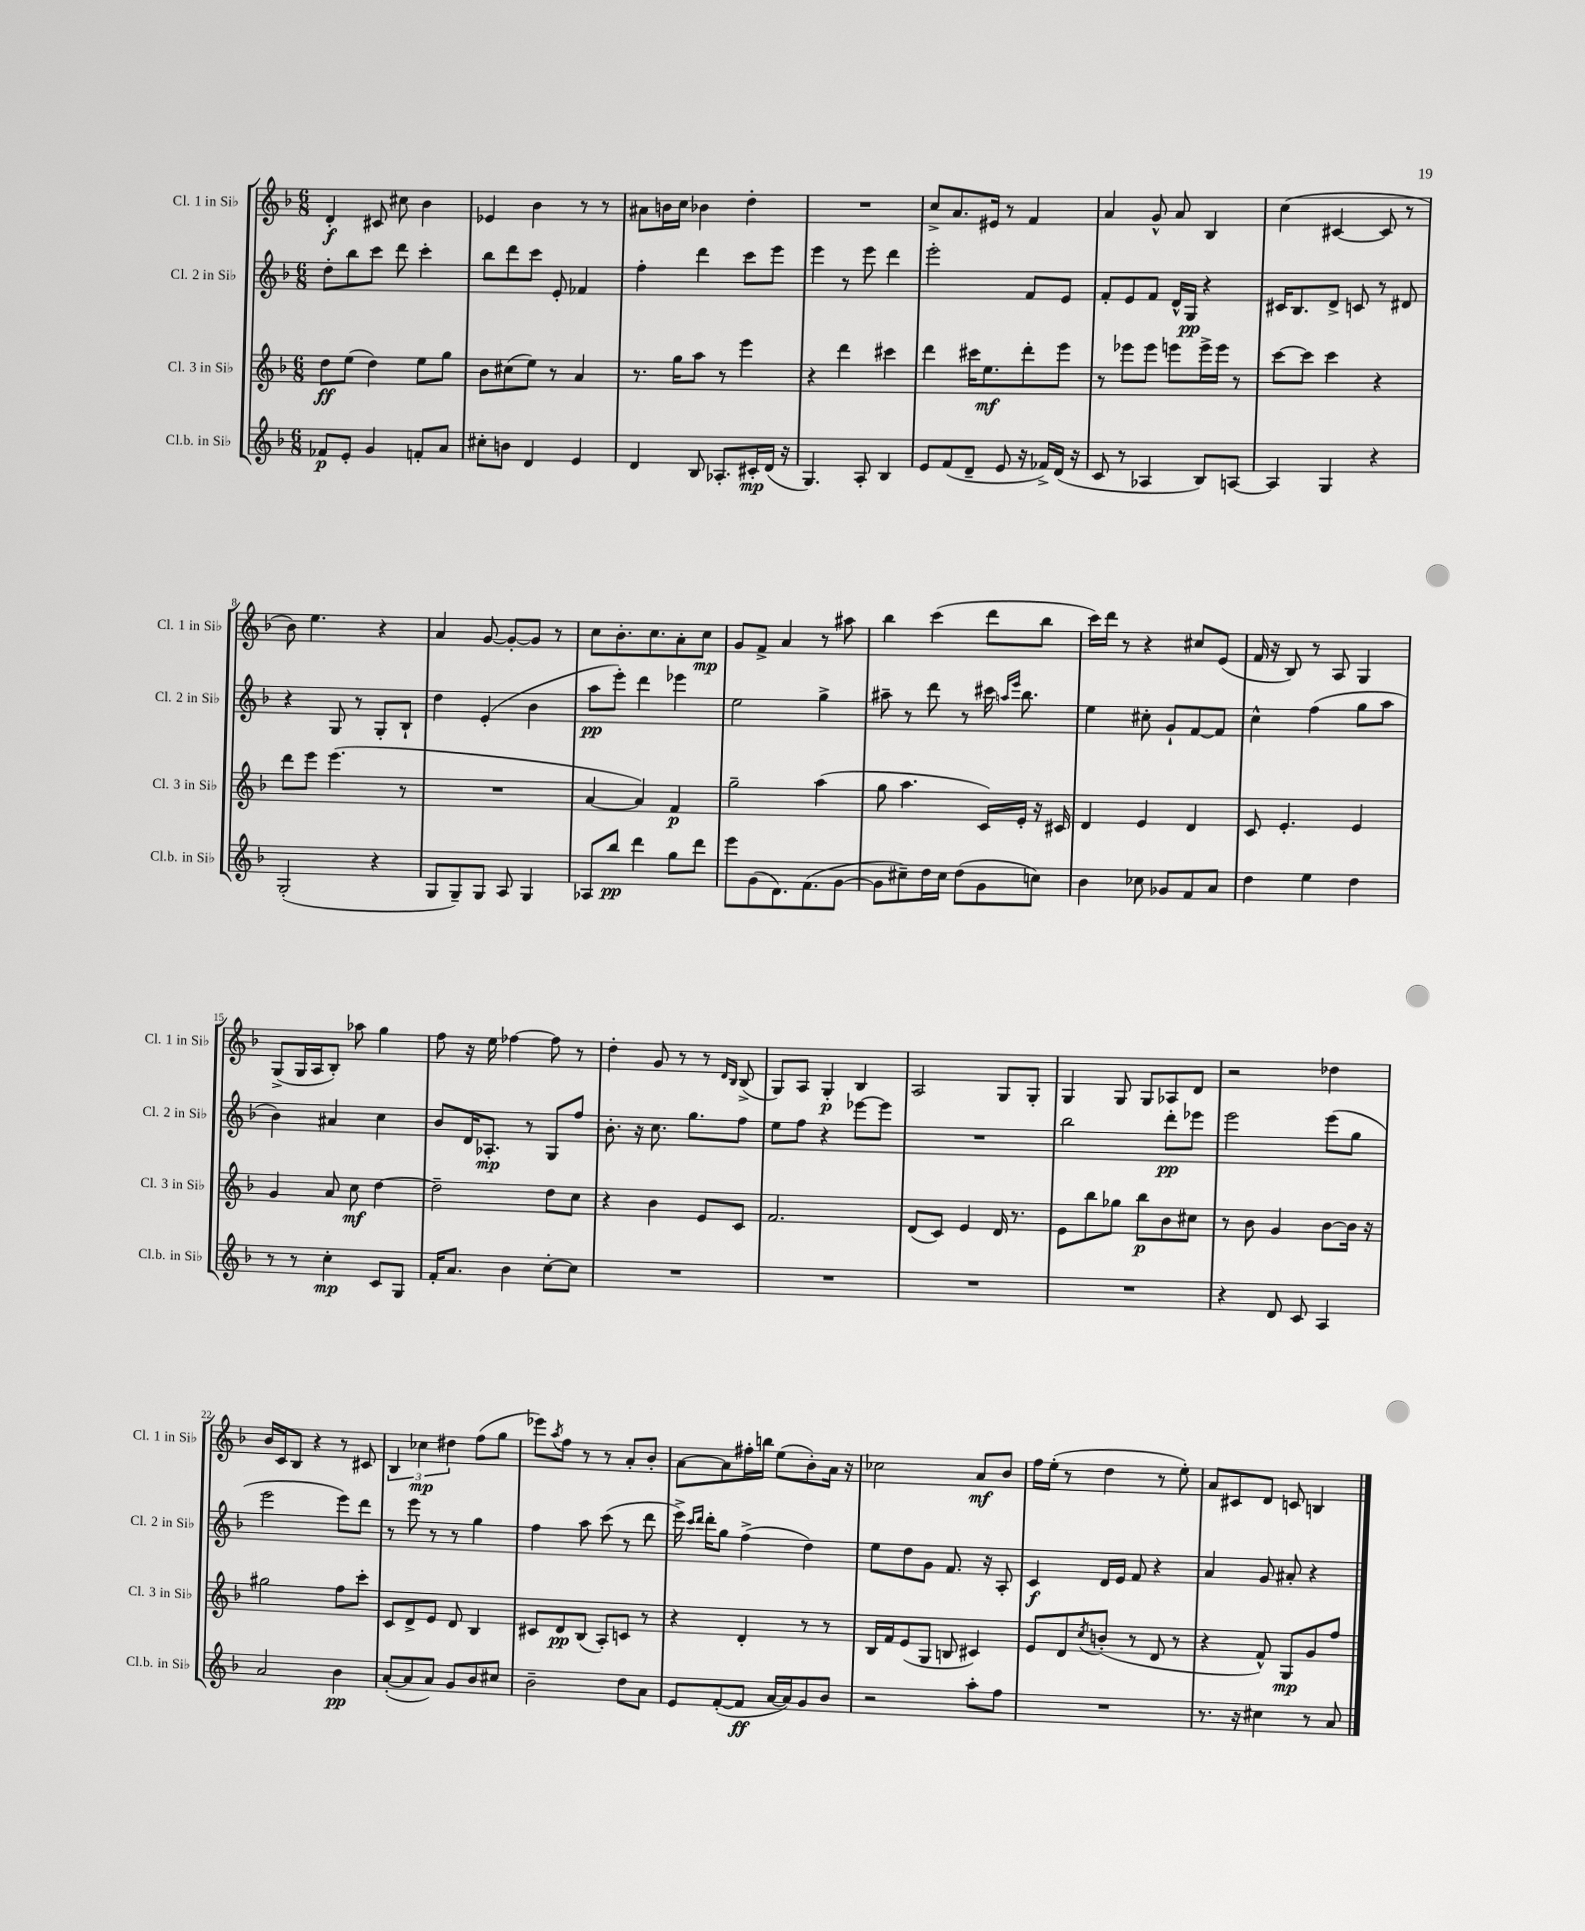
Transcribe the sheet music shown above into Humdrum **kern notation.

**kern	**kern	**kern	**kern
*staff4	*staff3	*staff2	*staff1
*clefG2	*clefG2	*clefG2	*clefG2
*k[b-]	*k[b-]	*k[b-]	*k[b-]
*M6/8	*M6/8	*M6/8	*M6/8
8f-	8dd	8dd'	4d'
8e'	(8ee	8bb-	.
4g	4dd)	8ccc	8c#
.	.	8ddd	8cc#
8f'	8ee	4ccc'	4b-
8a	8gg	.	.
=	=	=	=
8cc#'	8b-	8bb-	4e-
8b	(8cc#	8ddd	.
4d	8ee)	8ccc	4b-
.	8r	8e'	.
4e	4a	4f-	8r
.	.	.	8r
=	=	=	=
4d	8.r	4ff'	8a#
.	.	.	16b
.	16gg	.	16cc
8B-	8aa	4ddd	4b-
8.A-'	8r	.	.
.	4eee	8ccc	4dd'
16c#'	.	.	.
(16d	.	8eee	.
16r	.	.	.
=	=	=	=
4.G)	4r	4eee	2.r
.	4ddd	8r	.
8A'	.	8eee	.
4B-	4ccc#	4ddd	.
=	=	=	=
8e	4ddd	2eee'	8cc^
(8f	.	.	8.a
8d~	16ccc#	.	.
.	8.ee	.	16e#
8e	.	.	8r
16r	8ddd'	8f	4f
16f-^)	.	.	.
(16d	8eee	8e	.
16r	.	.	.
=	=	=	=
8c	8r	8f'	4a
8r	8eee-	8e	.
4A-	8eee-	8f	8g^^
.	8eee	16d^^	8a
.	.	16G	.
8B-)	16eee^	4r	4B-
.	16eee	.	.
[8A	8r	.	.
=	=	=	=
4A]	[8ccc	16c#	(4cc
.	.	8.B-	.
.	8ccc]	.	.
4G	4ccc	8d^	[4c#
.	.	8c	.
4r	4r	8r	8c#]
.	.	8d#	8r
=	=	=	=
(2G'	8ddd	4r	8b-)
.	8eee	.	4.ee
.	(4.eee	8G	.
.	.	8r	.
4r	.	8G'	4r
.	8r	8B-`	.
=	=	=	=
8G	2.r	4dd	4a
8G~)	.	.	.
8G	.	(4e'	[8g
8A	.	.	8g'_
4G	.	4b-	8g]
.	.	.	8r
=	=	=	=
8A-	[4a	8aa	8cc
8bb-	.	8eee')	8.b-'
4ddd	4a])	4ddd	.
.	.	.	8.cc
8gg	4f	4eee-	8a'
8ddd	.	.	8cc
=	=	=	=
8eee	2gg~	2ee	8g
(8g	.	.	8f^
8.d)	.	.	4a
(8.f	.	.	.
.	(4aa	4gg^	8r
[8g	.	.	8aa#
=	=	=	=
8g]	8gg	8aa#~	4bb-
8cc#~)	4.aa	8r	.
16dd	.	8ddd	(4ccc
16cc#	.	.	.
(8dd	.	8r	.
8g	16c)	16ccc#	8ddd
.	.	16qqaa	.
.	.	16qqeee	.
.	16e'	8.bb-	.
8cc)	16r	.	8bb-
.	16c#	.	.
=	=	=	=
4b-	4d	4ee	16ccc)
.	.	.	16ddd
.	.	.	8r
8cc-	4e	8cc#'	4r
8g-	.	8g`	.
8f	4d	[8f	8cc#
8a	.	8f]	(8e
=	=	=	=
4dd	8c	4cc^^	16f
.	.	.	16r
.	4.e'	.	8B-)
4ee	.	(4ff	8r
.	.	.	8A
4dd	4e	8gg	4G
.	.	8aa	.
=	=	=	=
8r	4g	4b-)	(8G^
8r	.	.	16G
.	.	.	16A
4cc'	8a	4a#	8B-')
.	8cc	.	8aa-
8c	[4dd	4cc	4gg
8G	.	.	.
=	=	=	=
16f'	2dd~]	8b-	8ff
8.a	.	.	.
.	.	16d	16r
.	.	8.A-'	16ee
4b-	.	.	[4ff-
.	.	8r	.
[8cc'	8dd	8G	8ff-]
8cc]	8cc	8ff	8r
=	=	=	=
2.r	4r	8.b-'	4dd'
.	.	16r	.
.	4b-	8.cc	8g
.	.	.	8r
.	.	8.gg	.
.	8e	.	8r
.	.	.	16qqd
.	.	.	16qqB-
.	8c	8ff	(8B-^
=	=	=	=
2.r	2.f	8ee	8G)
.	.	8ff	8A
.	.	4r	4G'
.	.	[8eee-	4B-
.	.	8eee-]	.
=	=	=	=
2.r	(8d	2.r	2A
.	8c)	.	.
.	4e	.	.
.	16d	.	8G
.	8.r	.	.
.	.	.	8G'
=	=	=	=
2.r	8e	2bb-	4G
.	8bb-	.	.
.	8gg-	.	8G
.	8bb-	.	8G
.	8b-	8ddd'	8A-
.	8cc#	8eee-	8d
=	=	=	=
4r	8r	2eee	2r
.	8b-	.	.
8d	4g	.	.
8c	.	.	.
4A	[8b-	(8eee	4dd-
.	16b-]	8gg	.
.	16r	.	.
=	=	=	=
2a	2gg#	2eee	16b-
.	.	.	16c
.	.	.	8B-
.	.	.	4r
4b-	8ff	8eee)	8r
.	8ccc'	8ddd	8c#
=	=	=	=
([8a'	8c	8r	6B-
8a]	8d^	8eee	.
.	.	.	6cc-
8a)	8e	8r	.
.	.	.	6dd#
8g	8d	8r	.
8b-	4B-	4gg	(8ff
8cc#	.	.	8gg
=	=	=	=
2b-~	8c#	4ff	8eee-)
.	.	.	8qaa
.	8d	.	8ff
.	(8B-	8aa	8r
.	8A')	(8ccc	8r
8dd	8c	8r	8a'
8a	8r	8ddd	8b-'
=	=	=	=
8e	4r	16eee^)	[8a
.	.	16qqccc	.
.	.	16qqddd	.
.	.	16ddd'	.
([8f'	.	8gg	8a]
8f]	4d'	(4ff^	16ff#'
.	.	.	16bb
[16a	.	.	(8ee
16a])	.	.	.
8g	8r	4dd)	8b-')
8b-	8r	.	16a
.	.	.	16r
=	=	=	=
2r	16B-	8ee	2cc-
.	16f	.	.
.	(8e	8dd	.
.	8G	8g	.
.	8B	8.f	.
8aa'	4c#)	.	8a
.	.	16r	.
8ff	.	8A'	8b-
=	=	=	=
2.r	8e	4c	16ff
.	.	.	(16ee'
.	8d	.	8r
.	8qcc	.	.
.	(8b'	16d	4dd
.	.	16e	.
.	8r	8f	.
.	8d	4r	8r
.	8r	.	8ee')
=	=	=	=
8.r	4r	4a	8a
.	.	.	8c#
16r	.	.	.
4cc#	8f^^)	8g	8d
.	8G	8a#'	8c
8r	8g	4r	4B
8a	8ff	.	.
==	==	==	==
*-	*-	*-	*-
